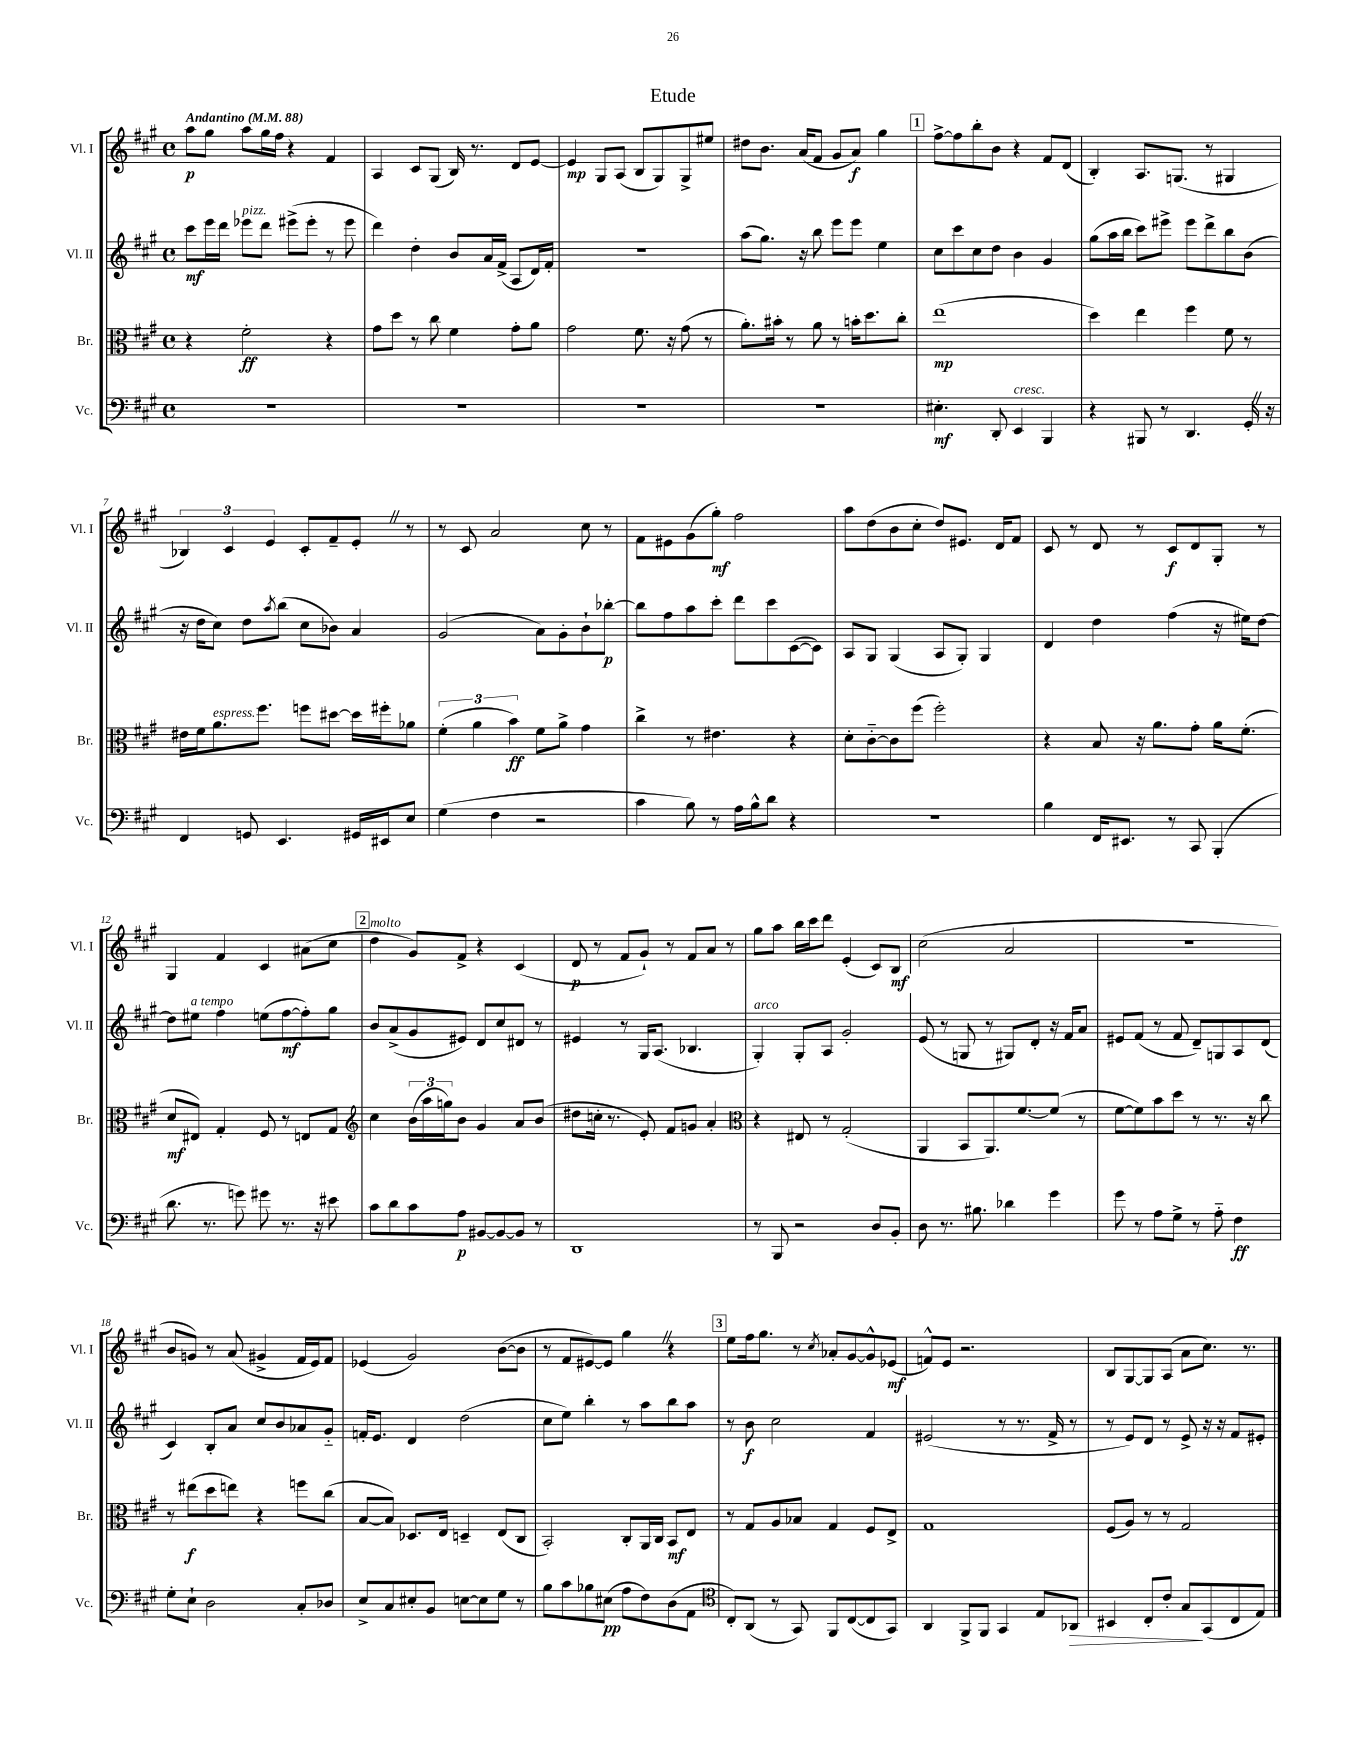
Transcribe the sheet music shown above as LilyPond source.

\header { title = "Etude" }
<<
\new StaffGroup <<
\new Staff = "s0" \with { instrumentName = "Vl. I" shortInstrumentName = "Vl. I" } {
    \clef treble \key a \major \defaultTimeSignature \time 4/4 \tempo "Andantino" 4 = 88
    a''8\p gis''8 a''8 gis''16 fis''16 r4 fis'4 |
    a4 cis'8 gis8( b16) r8. d'8 e'8~ |
    e'4\mp gis8 a8( b8 gis8) gis8-> eis''8 |
    dis''8 b'8. a'16( fis'8 gis'8 a'8\f) gis''4 |
    \mark \markup { \box "1" } fis''8~-> fis''8 b''8-. b'8 r4 fis'8 d'8( |
    b4-.) a8. g8.( r8 gis4 |
    \tuplet 3/2 { bes4) cis'4 e'4 } cis'8-. fis'8-- e'8-. \once \override BreathingSign.text = \markup { \musicglyph "scripts.caesura.straight" } \breathe r8 |
    r8 cis'8 a'2 cis''8 r8 |
    fis'8 eis'8 gis'8( gis''8-.\mf) fis''2 |
    a''8 d''8( b'8 cis''8-. d''8) eis'8. d'16 fis'8 |
    cis'8 r8 d'8 r8 cis'8\f d'8 gis8-. r8 |
    gis4 fis'4 cis'4 ais'8( cis''8 |
    \mark \markup { \box "2" } d''4^\markup { \italic "molto" } gis'8) fis'8-> r4 cis'4( |
    d'8\p r8 fis'8 gis'8-!) r8 fis'8 a'8 r8 |
    gis''8 a''8 b''16 cis'''16 d'''8 e'4-.( cis'8) b8\mf |
    cis''2( a'2 |
    R1 |
    b'8 g'8) r8 a'8( gis'4-> fis'16 e'16) fis'8 |
    ees'4( gis'2) b'8~( b'8 |
    r8 fis'8 eis'8~) eis'8 gis''4 \once \override BreathingSign.text = \markup { \musicglyph "scripts.caesura.straight" } \breathe r4 |
    \mark \markup { \box "3" } e''8 fis''16 gis''8. r8 \acciaccatura { cis''8 } aes'8-. gis'8~ gis'8-^ ees'8\mf( |
    f'8-^) e'8 r2. |
    b8 gis8~ gis8 a8( a'8 cis''8.) r8. \bar "|." |
}
\new Staff = "s1" \with { instrumentName = "Vl. II" shortInstrumentName = "Vl. II" } {
    \clef treble \key a \major \defaultTimeSignature \time 4/4
    cis'''8\mf e'''16 d'''16 ees'''8^\markup { \italic "pizz." } d'''8 eis'''8->( eis'''8-. r8 eis'''8 |
    d'''4) d''4-. b'8 a'16 fis'16->( a8 d'16) fis'16-. |
    R1 |
    a''8( gis''8.) r16 b''8 e'''8 e'''8 e''4 |
    \mark \markup { \box "1" } cis''8 cis'''8 cis''8 d''8 b'4 gis'4 |
    gis''8( a''16 b''16 cis'''8) eis'''8-> eis'''8 d'''8-> b''8 b'8( |
    r16 d''16 cis''8) d''8 \acciaccatura { a''8 } b''8( cis''8 bes'8) a'4 |
    gis'2( a'8) gis'8-. b'8-! bes''8~-.\p |
    bes''8 fis''8 a''8 cis'''8-. d'''8 cis'''8 cis'8~( cis'8) |
    a8 gis8 gis4( a8 gis8-.) gis4 |
    d'4 d''4 fis''4( r16 eis''16) d''8~ |
    d''8 eis''8^\markup { \italic "a tempo" } fis''4 e''8( fis''8~\mf fis''8-.) gis''8 |
    \mark \markup { \box "2" } b'8 a'8->( gis'8 eis'8) d'8 cis''8 dis'8 r8 |
    eis'4 r8 gis16 a8.( bes4. |
    gis4-.^\markup { \italic "arco" }) gis8-. a8 gis'2-. |
    e'8( r8 g8 r8 gis8) d'8-. r16 fis'16 a'8 |
    eis'8 fis'8( r8 fis'8 d'8--) g8 a8 d'8( |
    cis'4) b8-. a'8 cis''8 b'8 aes'8 gis'8-_ |
    f'16-. e'8. d'4 d''2( |
    cis''8 e''8) b''4-. r8 a''8 b''8 a''8 |
    \mark \markup { \box "3" } r8 b'8\f cis''2 fis'4 |
    eis'2( r8 r8. fis'16-> r8 |
    r8 e'8) d'8 r8 e'8-> r16 r16 fis'8 eis'8-. \bar "|." |
}
\new Staff = "s2" \with { instrumentName = "Br." shortInstrumentName = "Br." } {
    \clef alto \key a \major \defaultTimeSignature \time 4/4
    r4 fis'2-.\ff r4 |
    gis'8 d''8 r8 cis''8 fis'4 gis'8-. a'8 |
    gis'2 fis'8. r16 gis'8( r8 |
    a'8.-.) bis'16-. r8 a'8 r8 b'16-. d''8. cis''8-. |
    \mark \markup { \box "1" } e''1\mp( |
    d''4) e''4 fis''4 fis'8 r8 |
    eis'16 fis'16 a'8.^\markup { \italic "espress." } fis''8. f''8 dis''8~ dis''16 fis''16-. aes'8 |
    \tuplet 3/2 { fis'4-.( a'4 b'4\ff) } fis'8 a'8-> gis'4 |
    cis''4-> r8 eis'4. r4 |
    d'8-. cis'8~-_ cis'8 fis''8( fis''2-.) |
    r4 b8 r16 a'8. gis'8-. a'16 fis'8.-.( |
    d'8\mf eis8) gis4-. fis8 r8 e8 gis8 |
    \mark \markup { \box "2" } \clef treble cis''4 \tuplet 3/2 { b'16( a''16 g''16) } b'8 gis'4 a'8 b'8( |
    dis''8 c''16-. r8. e'8-.) fis'8 g'8 a'4-. |
    \clef alto r4 eis8 r8 gis2-.( |
    a,4 b,8 a,8.) fis'8.~ fis'8( r8 |
    fis'8~ fis'8) b'8 d''8 r8 r8. r16 cis''8 |
    r8 eis''8\f( d''8 e''8) r4 f''8 cis''8( |
    b8~ b8) des8. e16 d4-- e8( cis8 |
    b,2-.) cis8-. a,16 cis16 b,8\mf e8 |
    \mark \markup { \box "3" } r8 gis8 a8 bes8 gis4 fis8 e8-> |
    gis1 |
    fis8( a8) r8 r8 gis2 \bar "|." |
}
\new Staff = "s3" \with { instrumentName = "Vc." shortInstrumentName = "Vc." } {
    \clef bass \key a \major \defaultTimeSignature \time 4/4
    R1 |
    R1 |
    R1 |
    R1 |
    \mark \markup { \box "1" } eis4.-.\mf d,8-. e,4^\markup { \italic "cresc." } b,,4 |
    r4 bis,,8 r8 d,4. gis,16-. \once \override BreathingSign.text = \markup { \musicglyph "scripts.caesura.straight" } \breathe r16 |
    fis,4 g,8 e,4. gis,16 eis,16 e8 |
    gis4( fis4 r2 |
    cis'4 b8) r8 a16 b16-^ d'8 r4 |
    R1 |
    b4 fis,16 eis,8. r8 cis,8 b,,4-.( |
    d'8. r8. g'8) gis'8 r8. r16 eis'8 |
    \mark \markup { \box "2" } cis'8 d'8 cis'8 a8\p bis,8~ bis,8~ bis,8 r8 |
    d,1 |
    r8 b,,8 r2 d8 b,8-. |
    d8 r8. bis8. des'4 gis'4 |
    gis'8 r8 a8 gis8-> r8 a8-_ fis4\ff |
    gis8-. e8-! d2 cis8-. des8 |
    e8-> cis8 eis8-. b,8 e8~ e8 gis8 r8 |
    b8 cis'8 bes8 eis8\pp( a8 fis8) d8( a,8 |
    \mark \markup { \box "3" } \clef tenor cis8-.) a,8( r8 gis,8) fis,8 cis8~( cis8 gis,8) |
    a,4 fis,8-> fis,8 gis,4 e8 aes,8\> |
    bis,4 cis8-. cis'8-. gis8\! gis,8( cis8 e8) \bar "|." |
}
>>
>>
